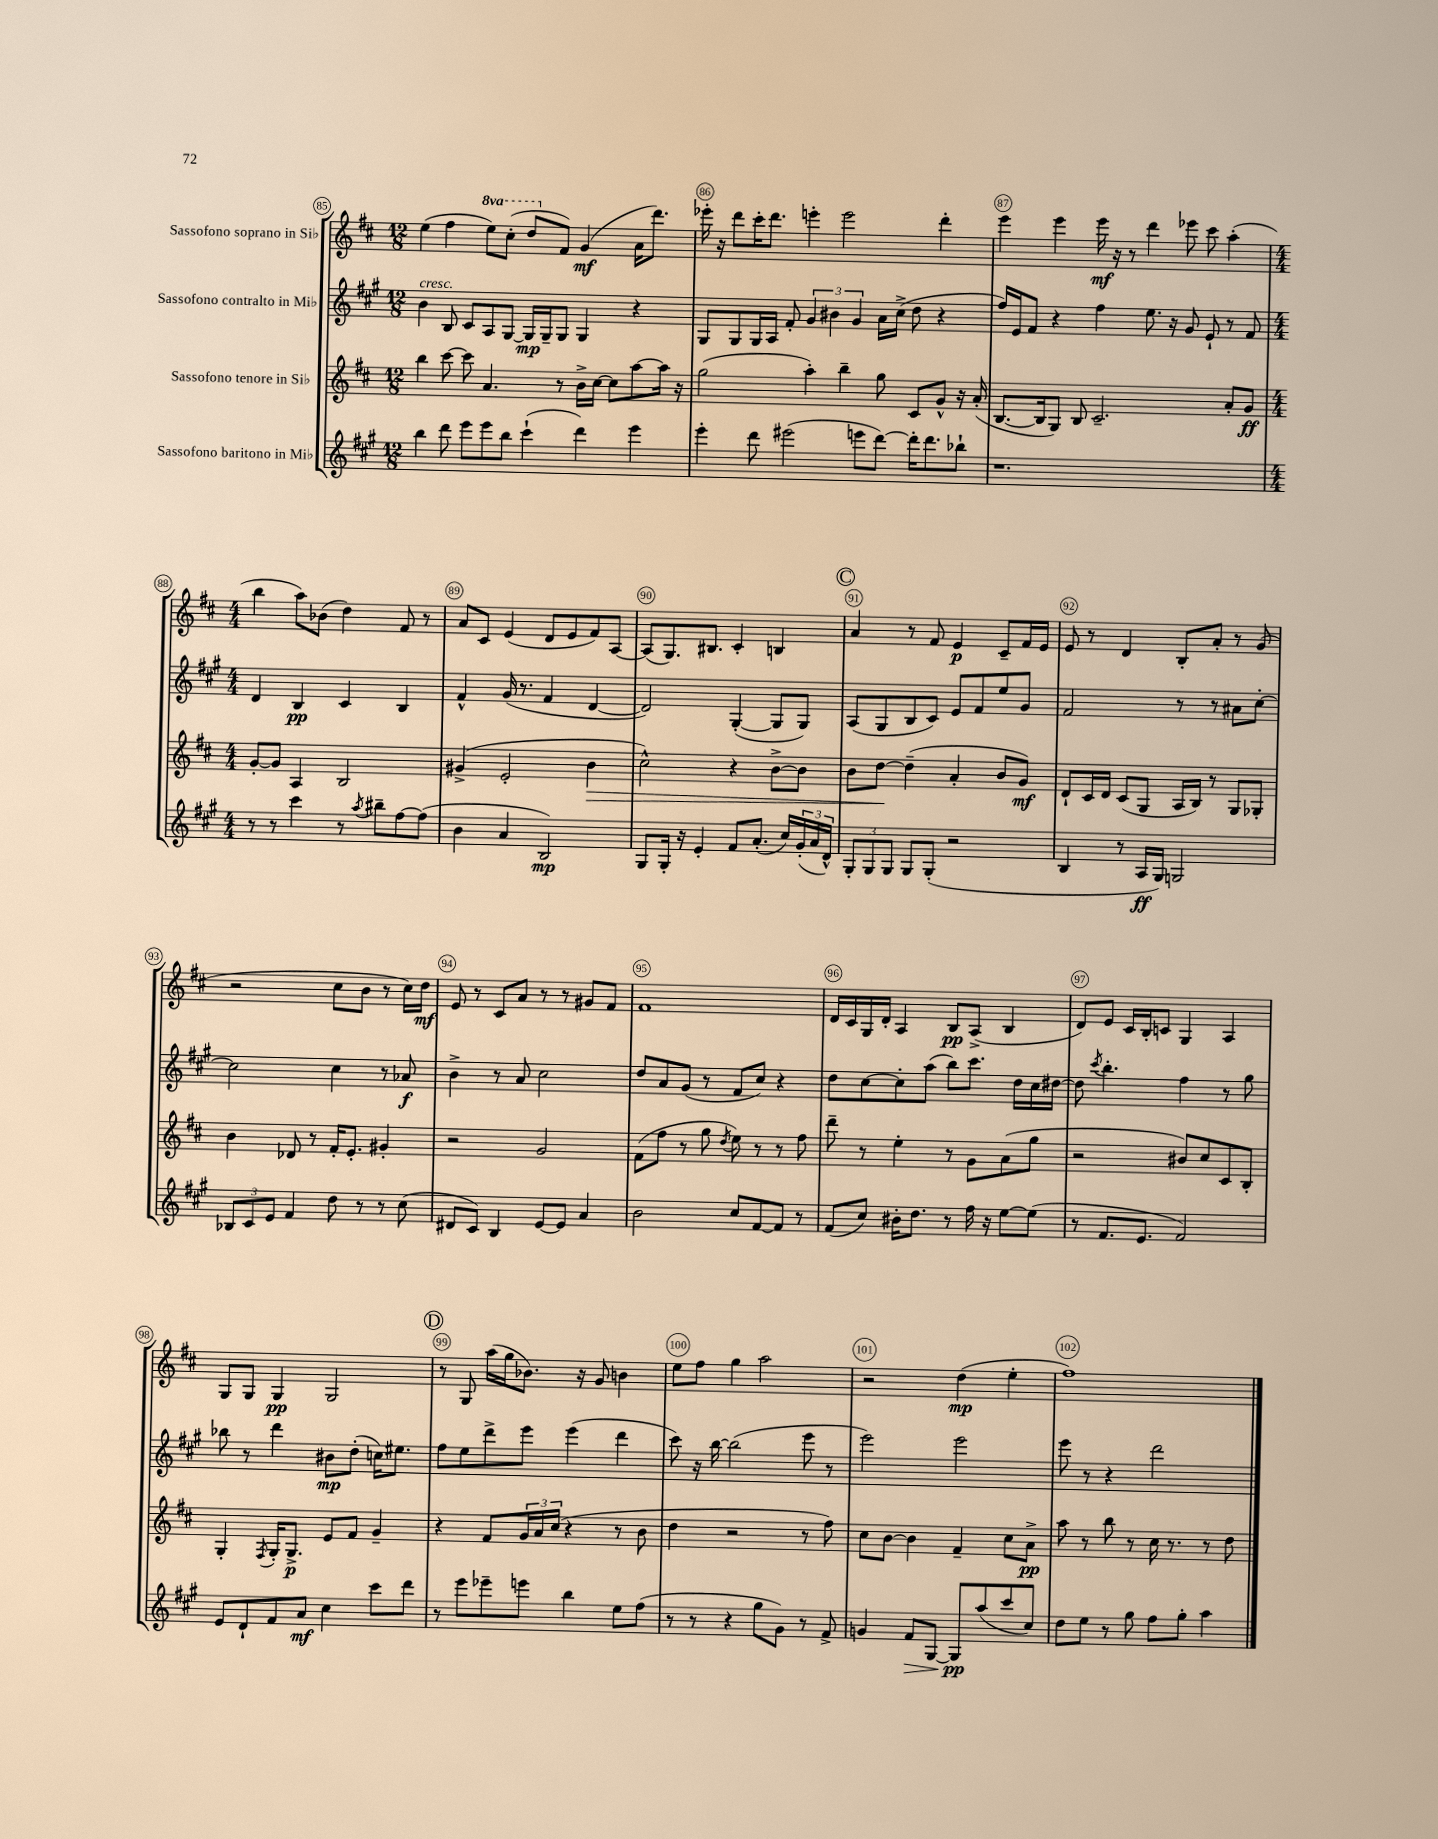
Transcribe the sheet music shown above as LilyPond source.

<<
\new StaffGroup <<
\new Staff = "s0" \with { instrumentName = "Sassofono soprano in Sib" } {
    \clef treble \key d \major \numericTimeSignature \time 12/8 \set Staff.ottavationMarkups = #ottavation-simple-ordinals
    e''4( fis''4 \ottava #1 e'''8) cis'''8-.( d'''8 \ottava #0 fis'8) g'4\mf( a'16 d'''8.) |
    ees'''16-. r16 d'''8 cis'''16-. d'''8. e'''4-. e'''2 d'''4-. |
    e'''4 e'''4 e'''16\mf r16 r8 d'''4 ees'''8 cis'''8 a''4-.( |
    \numericTimeSignature \time 4/4 b''4 a''8) bes'8( d''4) fis'8 r8 |
    a'8 cis'8 e'4( d'8 e'8 fis'8) a8~ |
    a8( g8.) bis8. cis'4-. b4 |
    \mark \markup { \circle "C" } a'4 r8 fis'8 e'4\p cis'8-- fis'16 e'16 |
    e'8 r8 d'4 b8-. a'8-. r8 g'8( |
    r2 cis''8 b'8 r8 cis''16) d''16\mf |
    e'8 r8 cis'8 a'8 r8 r8 gis'8 fis'8 |
    fis'1 |
    d'16 cis'16 g16 d'16-. a4 b8\pp a8->( b4 |
    d'8) e'8 cis'16 b16-. c'8 g4 a4 |
    g8 g8 g4\pp g2 |
    \mark \markup { \circle "D" } r8 g8 a''16( g''16 bes'8.) r16 g'8 b'4 |
    e''8 fis''8 g''4 a''2 |
    r2 d''4\mp( e''4-. |
    fis''1) \bar "|." |
}
\new Staff = "s1" \with { instrumentName = "Sassofono contralto in Mib" } {
    \clef treble \key a \major \numericTimeSignature \time 12/8
    b'4^\markup { \italic "cresc." } b8 cis'8 a8 gis8~ gis16\mp gis16-- gis8 gis4 r4 |
    gis8 gis8 gis16 a16 fis'8-. \tuplet 3/2 { gis'4 bis'4 gis'4 } a'16 cis''16->( d''8 r4 |
    fis''16) e'16 fis'8 r4 fis''4 e''8. r16 gis'8 e'8-! r8 fis'8 |
    \numericTimeSignature \time 4/4 d'4 b4\pp cis'4 b4 |
    fis'4-^ gis'16( r8. fis'4 d'4~ |
    d'2) gis4~-.( gis8 gis8) |
    \mark \markup { \circle "C" } a8( gis8 b8 cis'8) e'8 fis'8 e''8 gis'8 |
    fis'2 r8 r8 ais'8 cis''8~-. |
    cis''2 cis''4 r8 aes'8\f |
    b'4-> r8 a'8 cis''2 |
    d''8 a'8 gis'8( r8 fis'8 cis''8) r4 |
    d''8 cis''8~ cis''8-. a''8( b''8) cis'''8. d''16 cis''16 dis''16~ |
    dis''8 \acciaccatura { cis'''8 } b''4.-. fis''4 r8 gis''8 |
    bes''8 r8 d'''4 bis'8\mp d''8-.( c''16) eis''8. |
    \mark \markup { \circle "D" } fis''8 e''8 d'''8-> e'''8 e'''4( d'''4 |
    cis'''8) r16 b''16~ b''2( e'''8 r8 |
    e'''2) e'''2 |
    e'''8 r8 r4 d'''2 \bar "|." |
}
\new Staff = "s2" \with { instrumentName = "Sassofono tenore in Sib" } {
    \clef treble \key d \major \numericTimeSignature \time 12/8
    b''4 cis'''8~ cis'''8 a'4. r8 b'16-> cis''16~ cis''8 a''8~ a''16 r16 |
    g''2( a''4-.) b''4-- g''8 cis'8 g'8-^ r16 a'16-.( |
    b8.~ b16 g8) b8 cis'2.-- a'8-. g'8\ff |
    \numericTimeSignature \time 4/4 g'8~-. g'8 a4 b2 |
    gis'4->( e'2-. b'4\> |
    cis''2-^) r4 b'8~-> b'8 |
    \mark \markup { \circle "C" } b'8 d''8~\! d''4--( a'4-. b'8 g'8\mf) |
    d'8-! cis'16 d'16 cis'8( g8 a16 b16) r8 g8 ges8-. |
    b'4 des'8 r8 fis'16-. e'8.-. gis'4-. |
    r2 g'2 |
    fis'8( fis''8 r8 g''8 \acciaccatura { d''8 } e''8) r8 r8 fis''8 |
    d'''8-- r8 e''4-. r8 g'8 a'8( g''8 |
    r2 bis'8) cis''8 cis'8 b8-. |
    g4-. \acciaccatura { fis8 } g16-. g8.->\p e'8 fis'8 g'4-- |
    \mark \markup { \circle "D" } r4 fis'8 \tuplet 3/2 { g'16 a'16 cis''16( } r4 r8 b'8 |
    d''4 r2 r8 fis''8) |
    cis''8 b'8~ b'4 fis'4-- cis''8 a'8->\pp |
    a''8 r8 b''8 r8 cis''16 r8. r8 d''8 \bar "|." |
}
\new Staff = "s3" \with { instrumentName = "Sassofono baritono in Mib" } {
    \clef treble \key a \major \numericTimeSignature \time 12/8
    b''4 d'''8 e'''8 e'''8 b''8 cis'''4-!( d'''4) e'''4 |
    e'''4-. d'''8 eis'''2( e'''8 d'''8~) d'''16-. d'''8. bes''8-! |
    r1. |
    \numericTimeSignature \time 4/4 r8 r8 cis'''4 r8 \acciaccatura { a''8 } bis''8-- fis''8~ fis''8( |
    b'4 a'4 b2\mp) |
    gis8 gis16-. r16 e'4-. fis'8 a'8.-.( cis''16) \tuplet 3/2 { gis'16-.( a'16 d'16-^) } |
    \mark \markup { \circle "C" } \tuplet 3/2 { gis8-. gis8 gis8 } gis8 gis8-.( r2 |
    b4 r8 a16\ff gis16) g2 |
    \tuplet 3/2 { bes8 cis'8 e'8 } fis'4 d''8 r8 r8 cis''8( |
    dis'8 cis'8) b4 e'8~ e'8 a'4 |
    b'2 cis''8 fis'8~ fis'8 r8 |
    fis'8( cis''8) bis'16-. d''8. r8 fis''16 r16 e''8~ e''8( |
    r8 fis'8. e'8. fis'2) |
    e'8 d'8-! fis'8 a'8\mf cis''4 cis'''8 d'''8 |
    \mark \markup { \circle "D" } r8 e'''8 ees'''8-- e'''8 b''4 e''8 fis''8( |
    r8 r8 r4 gis''8 gis'8) r8 fis'8-> |
    g'4 fis'8\> gis8~ gis8\pp\! a''8( cis'''8 cis''8) |
    d''8 e''8 r8 gis''8 fis''8 gis''8-. a''4 \bar "|." |
}
>>
>>
\layout { \context { \Score currentBarNumber = #85 \override BarNumber.break-visibility = ##(#f #t #t) barNumberVisibility = #all-bar-numbers-visible \override BarNumber.stencil = #(make-stencil-circler 0.1 0.3 ly:text-interface::print) } }
